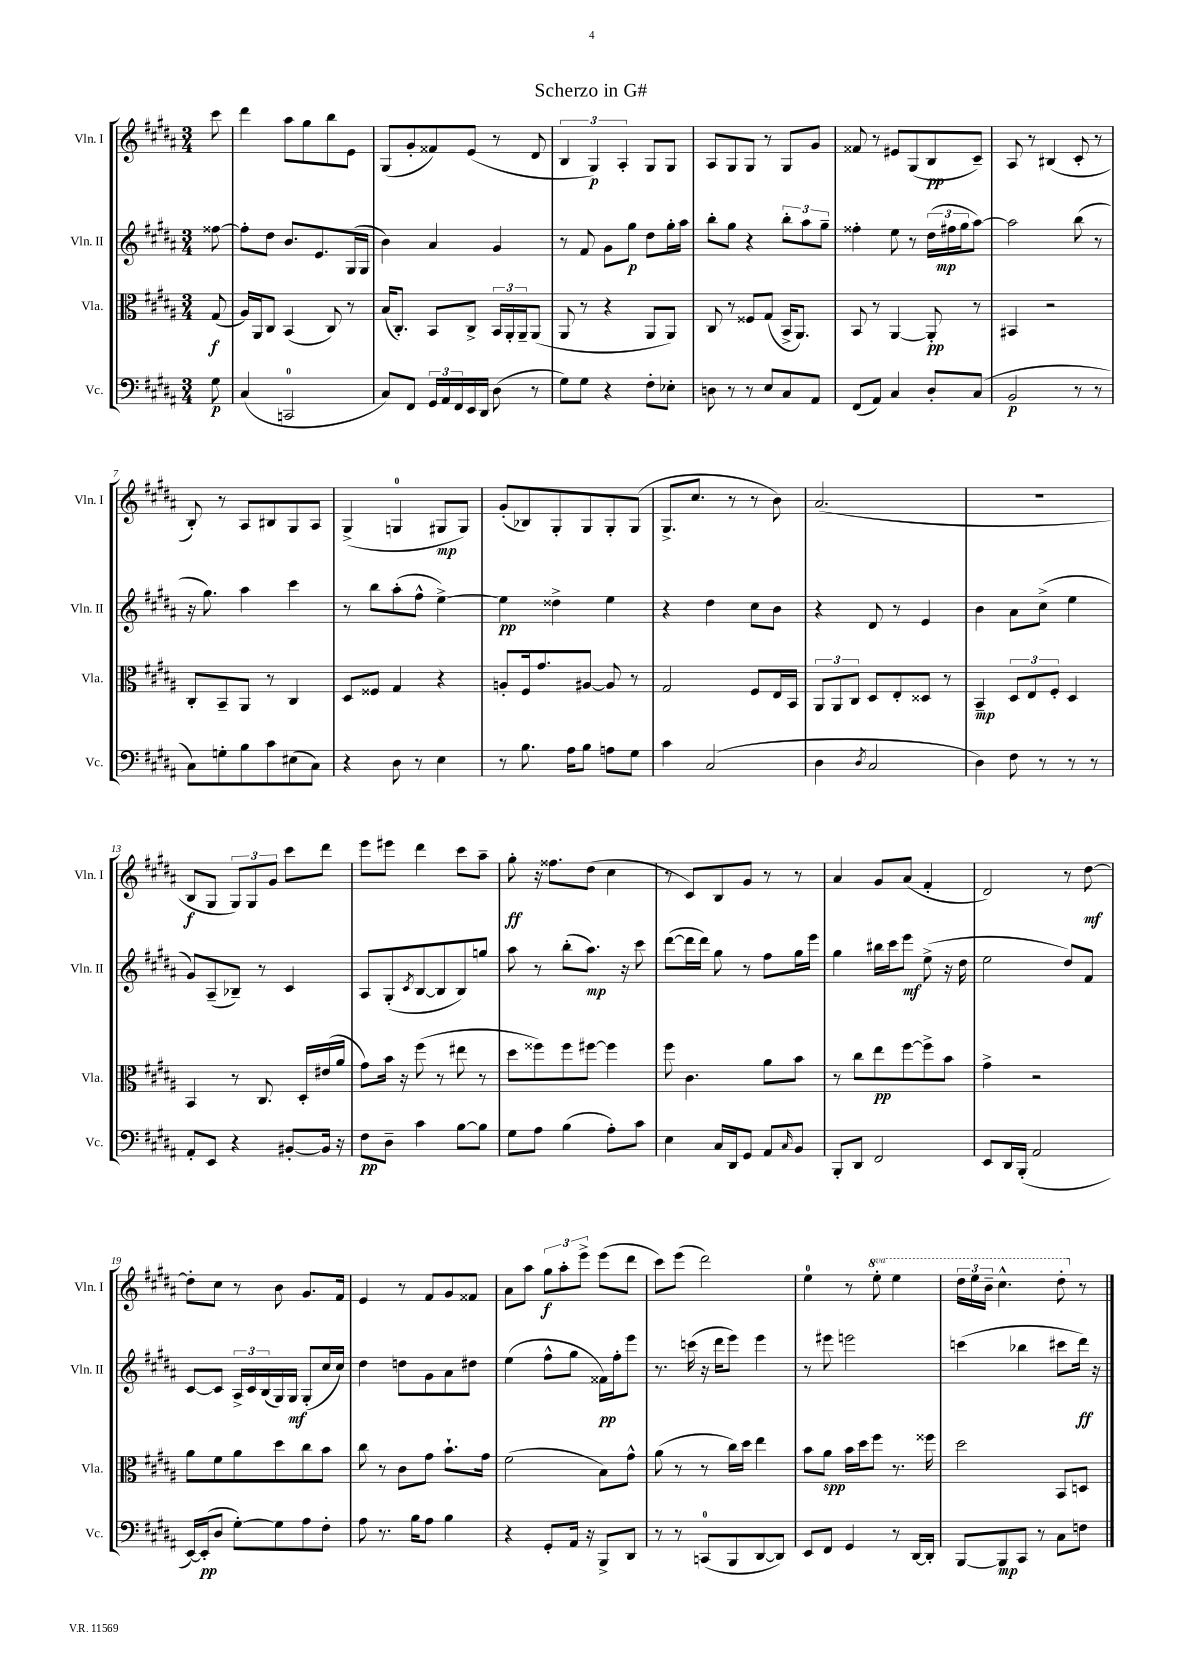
\header { title = "Scherzo in G#" }
<<
\new StaffGroup <<
\new Staff = "s0" \with { instrumentName = "Vln. I" shortInstrumentName = "Vln. I" } {
    \clef treble \key b \major \numericTimeSignature \time 3/4 \set Staff.ottavationMarkups = #ottavation-simple-ordinals \partial 8
    cis'''8 |
    dis'''4 ais''8 gis''8 b''8 e'8 |
    gis8( gis'8-. fisis'8) e'8( r8 dis'8 |
    \tuplet 3/2 { b4 gis4\p) ais4-. } gis8 gis8 |
    ais8 gis8 gis8 r8 gis8 gis'8 |
    fisis'8 r8 eis'8 gis8( b8\pp cis'8--) |
    ais8 r8 bis4( cis'8-. r8 |
    b8-.) r8 ais8 bis8 gis8 ais8 |
    gis4->( g4-0 gis8\mp gis8) |
    gis'8-.( bes8) gis8-. gis8 gis8-. gis8( |
    gis8.-> cis''8. r8 r8 b'8) |
    ais'2.( |
    R2. |
    b8\f gis8 \tuplet 3/2 { gis8) gis8 gis'8 } cis'''8 dis'''8 |
    e'''8 eis'''8 dis'''4 cis'''8 ais''8-- |
    gis''8-.\ff r16 fisis''8. dis''8( cis''4 |
    r8 cis'8) b8 gis'8 r8 r8 |
    ais'4 gis'8 ais'8( fis'4-. |
    dis'2) r8 dis''8~\mf |
    dis''8-. cis''8 r8 b'8 gis'8. fis'16 |
    e'4 r8 fis'8 gis'8 fisis'8 |
    ais'8 ais''8 \tuplet 3/2 { gis''8\f ais''8-. e'''8-> } e'''8( dis'''8 |
    cis'''8) e'''8( dis'''2) |
    e''4-0 r8 \ottava #1 e'''8-. e'''4 |
    \tuplet 3/2 { dis'''16 e'''16 b''16-- } cis'''4.-^ dis'''8-. \ottava #0 r8 \bar "|." |
}
\new Staff = "s1" \with { instrumentName = "Vln. II" shortInstrumentName = "Vln. II" } {
    \clef treble \key b \major \numericTimeSignature \time 3/4 \partial 8
    fisis''8~ |
    fisis''8-. dis''8 b'8. e'8. gis16( gis16 |
    b'4) ais'4 gis'4 |
    r8 fis'8 gis'8 gis''8\p dis''8 gis''16-. ais''16 |
    b''8-. gis''8 r4 \tuplet 3/2 { b''8-. ais''8 gis''8-- } |
    fisis''4-. e''8 r8 \tuplet 3/2 { dis''16( fis''16\mp gis''16 } ais''8~) |
    ais''2 b''8( r8 |
    r16 gis''8.) ais''4 cis'''4 |
    r8 b''8 ais''8-.( fis''8-^ e''4~->) |
    e''4\pp disis''4-> e''4 |
    r4 dis''4 cis''8 b'8 |
    r4 dis'8 r8 e'4 |
    b'4 ais'8 cis''8->( e''4 |
    gis'8) ais8--( bes8--) r8 cis'4 |
    ais8 gis8-.( \acciaccatura { cis'8 } b8~ b8 b8) g''8 |
    ais''8 r8 b''8-.( ais''8.\mp) r16 cis'''8 |
    dis'''8~( dis'''16 dis'''16) gis''8 r8 fis''8 gis''16 e'''16 |
    gis''4 bis''16 cis'''16 e'''8\mf e''8->( r16 dis''16 |
    e''2 dis''8) fis'8 |
    cis'8~ cis'8 \tuplet 3/2 { ais16-> cis'16 b16( } gis16) gis16\mf gis8-.( cis''16 cis''16) |
    dis''4 d''8 gis'8 ais'8 dis''8 |
    e''4( fis''8-^ gis''8 fisis'16\pp) fis''16-. e'''8 |
    r8. c'''16( r16 dis'''16 e'''8) e'''4 |
    r8 eis'''8 e'''2 |
    c'''4( bes''4 cis'''8 dis'''16\ff) r16 \bar "|." |
}
\new Staff = "s2" \with { instrumentName = "Vla." shortInstrumentName = "Vla." } {
    \clef alto \key b \major \numericTimeSignature \time 3/4 \partial 8
    gis8\f( |
    ais16) ais,16 cis8 b,4( cis8) r8 |
    b16( cis8.-.) b,8 cis8-> \tuplet 3/2 { b,16 ais,16-. ais,16-- } ais,8( |
    ais,8 r8 r4 ais,8 ais,8) |
    cis8 r8 fisis8 gis8( b,16-> ais,8.) |
    b,8 r8 ais,4~ ais,8-.\pp r8 |
    bis,4 r2 |
    cis8-. b,8-- ais,8 r8 cis4 |
    dis8 fisis8 gis4 r4 |
    a8-. fis16 gis'8. ais8~ ais8 r8 |
    gis2 fis8 e16 b,16 |
    \tuplet 3/2 { ais,8 ais,8 cis8 } dis8 e8-. disis8 r8 |
    b,4--\mp \tuplet 3/2 { dis8 e8 fis8-. } dis4 |
    b,4 r8 cis8. dis16-. eis'16( ais'16 |
    gis'8) b'16 r16 fis''8( r8 eis''8 r8 |
    dis''8 fisis''8) fisis''8 fis''8~ fis''4 |
    fis''8 cis'4. ais'8 b'8 |
    r8 cis''8 e''8\pp fis''8~ fis''8-> b'8 |
    gis'4-> r2 |
    ais'8 fis'8 ais'8 dis''8 cis''8 b'8 |
    cis''8 r8 cis'8 gis'8 b'8.-! gis'16 |
    fis'2( b8) gis'8-^ |
    ais'8( r8 r8 cis''16) dis''16 e''4 |
    b'8 ais'8\spp b'16 dis''16 fis''8 r8. fisis''16 |
    dis''2 b,8 d8 \bar "|." |
}
\new Staff = "s3" \with { instrumentName = "Vc." shortInstrumentName = "Vc." } {
    \clef bass \key b \major \numericTimeSignature \time 3/4 \partial 8
    gis8\p |
    cis4( c,2-0 |
    cis8) fis,8 \tuplet 3/2 { gis,16 ais,16 fis,16 } e,16 dis,16 dis8( r8 |
    gis8) gis8 r4 fis8-. ees8-. |
    d8 r8 r8 e8 cis8 ais,8 |
    fis,8( ais,8) cis4 dis8-. cis8( |
    b,2\p r8 r8 |
    cis8) g8-. b8 cis'8 eis8( cis8) |
    r4 dis8 r8 e4 |
    r8 b8. ais16 b8 a8 gis8 |
    cis'4 cis2( |
    dis4 \acciaccatura { dis8 } cis2 |
    dis4) fis8 r8 r8 r8 |
    ais,8-. e,8 r4 bis,8~-. bis,16 r16 |
    fis8\pp dis8-- cis'4 b8~ b8 |
    gis8 ais8 b4( ais8-.) cis'8 |
    e4 cis16 dis,16 gis,8 ais,8 \grace { cis16 } b,8 |
    b,,8-. dis,8 fis,2 |
    e,8 dis,16 b,,16-.( ais,2 |
    e,16~) e,16-.\pp( dis8 gis8~-.) gis8 ais8 fis8-. |
    ais8 r8. b16 ais8 b4 |
    r4 gis,8-. ais,16 r16 b,,8-> dis,8 |
    r8 r8 c,8-0( b,,8 dis,8~ dis,8) |
    e,8 fis,8 gis,4 r8 dis,16~ dis,16-. |
    b,,8~ b,,8\mp cis,8 r8 cis8 f8 \bar "|." |
}
>>
>>
